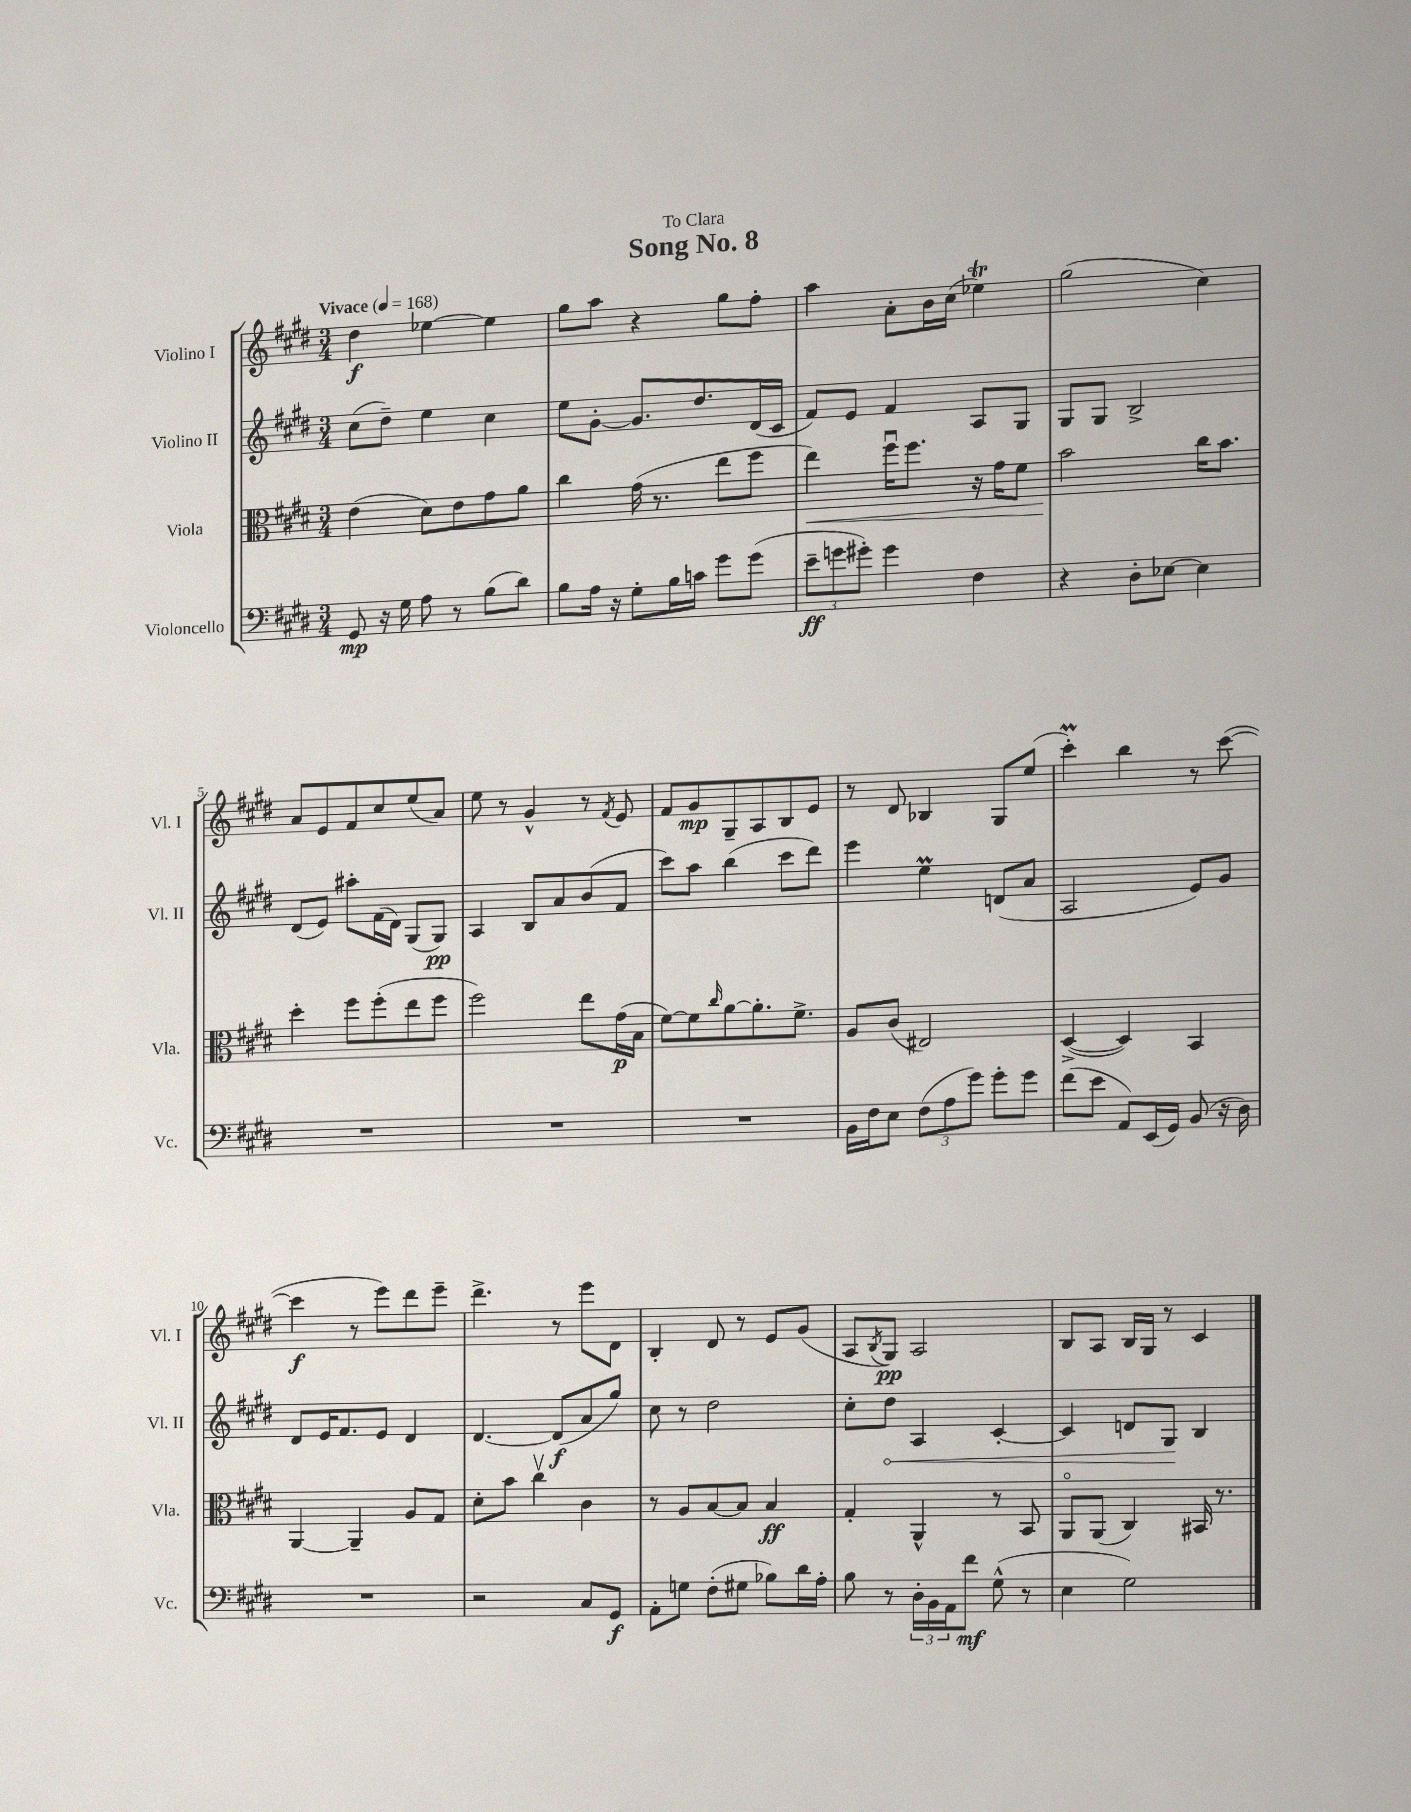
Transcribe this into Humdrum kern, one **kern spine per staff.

**kern	**dynam	**kern	**dynam	**kern	**dynam	**kern	**dynam
*part4	*part4	*part3	*part3	*part2	*part2	*part1	*part1
*staff4	*staff4	*staff3	*staff3	*staff2	*staff2	*staff1	*staff1
*I"Violoncello	*	*I"Viola	*	*I"Violino II	*	*I"Violino I	*
*I'Vc.	*	*I'Vla.	*	*I'Vl. II	*	*I'Vl. I	*
*clefF4	*	*clefC3	*	*clefG2	*	*clefG2	*
*k[f#c#g#d#]	*	*k[f#c#g#d#]	*	*k[f#c#g#d#]	*	*k[f#c#g#d#]	*
*M3/4	*	*M3/4	*	*M3/4	*	*M3/4	*
*MM168	*	*MM168	*	*MM168	*	*MM168	*
=1	=1	=1	=1	=1	=1	=1	=1
!	!	!	!	!	!	!LO:TX:a:B:t=Vivace	!
8GG#/	mp	(4e\	.	(8cc#\L	.	4dd#\	f
16r	.	.	.	8dd#~\J)	.	.	.
16G#\	.	.	.	.	.	.	.
8A\	.	8d#\L)	.	4ee\	.	[4ee-X\	.
8r	.	8e\	.	.	.	.	.
(8B\L	.	8g#\	.	4cc#\	.	4ee-\]	.
8d#\J)	.	8a\J	.	.	.	.	.
=2	=2	=2	=2	=2	=2	=2	=2
8B\L	.	4cc#\	.	8ee\L	.	8gg#\L	.
16A\Jk	.	.	.	[8g#'\J	.	8aa\J	.
16r	.	.	.	.	.	.	.
8G#'\L	.	(16g#\	.	8.g#/L]	.	4r	.
.	.	8.r	.	.	.	.	.
16B\L	.	.	.	.	.	.	.
16cn\JJ	.	.	.	8.dd#/	.	.	.
8g#\L	.	8ee\L	.	.	.	8gg#\L	.
(8g#\J	.	8ff#\J	.	(16d#/L	.	8ff#'\J	.
.	.	.	.	16c#/JJ	.	.	.
=3	=3	=3	=3	=3	=3	=3	=3
!	!	!	!LO:HP:b	!	!	!	!
12e~\L	ff	4ee\)	<	8f#/L)	.	4aa\	.
12gn\	.	.	.	.	.	.	.
.	.	.	.	8e/J	.	.	.
12g#X'\J)	.	.	.	.	.	.	.
4g#\	.	16ff#u\KL	.	4f#/	.	8a'\L	.
.	.	8.ff#\J	.	.	.	.	.
.	.	.	.	.	.	16b\L	.
.	.	.	.	.	.	(16cc#\JJ	.
4F#\	.	16r	.	8A/L	.	4ee-XT\)	.
.	.	16g#\KL	.	.	.	.	.
.	.	8f#\J	.	8G#/J	.	.	.
=4	=4	=4	=4	=4	=4	=4	=4
4r	.	2b\	.	8G#/L	.	(2gg#\	.
.	.	.	.	8G#/J	.	.	.
8D#'\L	.	.	.	2B^/	.	.	.
[8E-X\J	.	.	.	.	.	.	.
4E-\]	.	16cc#\KL	[	.	.	4cc#\)	.
.	.	8.b\J	.	.	.	.	.
!!LO:LB:g=z
=5	=5	=5	=5	=5	=5	=5	=5
2.r	.	4dd#'\	.	(8d#/L	.	8a/L	.
.	.	.	.	8e/J)	.	8e/	.
.	.	8ff#\L	.	8aa#X'\L	.	8f#/	.
.	.	(8ff#'\	.	(16f#\L	.	8cc#/	.
.	.	.	.	16d#\JJ)	.	.	.
.	.	8ee\	.	(8G#/L	.	(8ee/	.
.	.	8ff#\J	.	8G#/J)	pp	8a/J)	.
=6	=6	=6	=6	=6	=6	=6	=6
2.r	.	2ff#\)	.	4A/	.	8ee\	.
.	.	.	.	.	.	8r	.
.	.	.	.	8B/L	.	4g#^^/	.
.	.	.	.	8a/	.	.	.
.	.	8ee\L	.	(8b/	.	8r	.
.	.	.	.	.	.	8qf#/	.
.	.	(16g#\L	p	8f#/J	.	8e/	.
.	.	16B\JJ	.	.	.	.	.
=7	=7	=7	=7	=7	=7	=7	=7
2.r	.	[8f#\L)	.	8ccc#\L)	.	8f#/L	.
.	.	8f#\]	.	8aa\J	.	8g#/	mp
.	.	16qqcc#/	.	.	.	.	.
.	.	[8a\	.	(4bb\	.	8G#~/	.
.	.	8.a'\]	.	.	.	8A/	.
.	.	.	.	8ccc#\L	.	8B/	.
.	.	8.f#^\J	.	.	.	.	.
.	.	.	.	8ddd#\J)	.	8e/J	.
=8	=8	=8	=8	=8	=8	=8	=8
16BB\LL	.	8A/L	.	4eee\	.	8r	.
16F#\J	.	.	.	.	.	.	.
8E\J	.	(8c#/J	.	.	.	8d#/	.
(12F#\L	.	2E#X/)	.	4eeM\	.	4B-X/	.
12A\	.	.	.	.	.	.	.
12g#\J)	.	.	.	.	.	.	.
8g#'\L	.	.	.	(8dn/L	.	8G#/L	.
8g#\J	.	.	.	8a/J	.	(8ee/J	.
=9	=9	=9	=9	=9	=9	=9	=9
(8f#\L	.	([4D#^/	.	2A/	.	4ccc#M'\)	.
8e\J	.	.	.	.	.	.	.
8AA/L)	.	4D#/])	.	.	.	4bb\	.
(16EE/L	.	.	.	.	.	.	.
16GG#/JJ)	.	.	.	.	.	.	.
(8BB/	.	4BB/	.	8e/L)	.	8r	.
16r	.	.	.	8g#/J	.	([8ccc#\	.
16D#\)	.	.	.	.	.	.	.
!!LO:LB:g=z
=10	=10	=10	=10	=10	=10	=10	=10
2.r	.	[4AA/	.	8d#/L	.	4ccc#\]	f
.	.	.	.	16e/K	.	.	.
.	.	.	.	8.f#/	.	.	.
.	.	4AA~/]	.	.	.	8r	.
.	.	.	.	8e/J	.	8eee\L)	.
.	.	8A/L	.	4d#/	.	8ddd#\	.
.	.	8G#/J	.	.	.	8eee~\J	.
=11	=11	=11	=11	=11	=11	=11	=11
2r	.	8d#'\L	.	[4.d#/	.	4.ddd#^\	.
.	.	8b\J	.	.	.	.	.
.	.	4cc#v\	.	.	.	.	.
.	.	.	.	(8d#/L]	f	8r	.
8C#/L	.	4c#\	.	8a/	.	8eee\L	.
8GG#/J	f	.	.	8gg#/J)	.	8d#\J	.
=12	=12	=12	=12	=12	=12	=12	=12
8AA'\L	.	8r	.	8cc#\	.	4B'/	.
8Gn\J	.	8A/L	.	8r	.	.	.
(8F#'\L	.	[8B/	.	2dd#\	.	8d#/	.
8G#X\J	.	8B/J]	.	.	.	8r	.
8B-X\L)	.	4B/	ff	.	.	8e/L	.
16d#\L	.	.	.	.	.	(8g#/J	.
16A'\JJ	.	.	.	.	.	.	.
=13	=13	=13	=13	=13	=13	=13	=13
8B\	.	4G#'/	.	8cc#'\L	.	8A/L	.
.	.	.	.	.	.	8qB/	.
!	!	!	!	!	!LO:HP:b	!	!
8r	.	.	.	8dd#\J	<	8G#/J)	pp
24D#'\LL	.	4AA^^/	.	4A/	.	2A/	.
24BB\	.	.	.	.	.	.	.
24AA\J	.	.	.	.	.	.	.
8f#\J	mf	.	.	.	.	.	.
(8G#^^\	.	8r	.	[4c#'/	.	.	.
8r	.	8BB/	.	.	.	.	.
=14	=14	=14	=14	=14	=14	=14	=14
4E\	.	8AA/L	.	4c#/]	.	8B/L	.
.	.	(8AA/J	.	.	.	8A/J	.
2G#\)	.	4C#/)	.	8dn/L	.	16B/LL	.
.	.	.	.	.	.	16G#/JJ	.
.	.	.	.	8G#/J	.	8r	.
.	.	16BB#X/	.	4B/	[	4c#/	.
.	.	8.r	.	.	.	.	.
==	==	==	==	==	==	==	==
*-	*-	*-	*-	*-	*-	*-	*-
